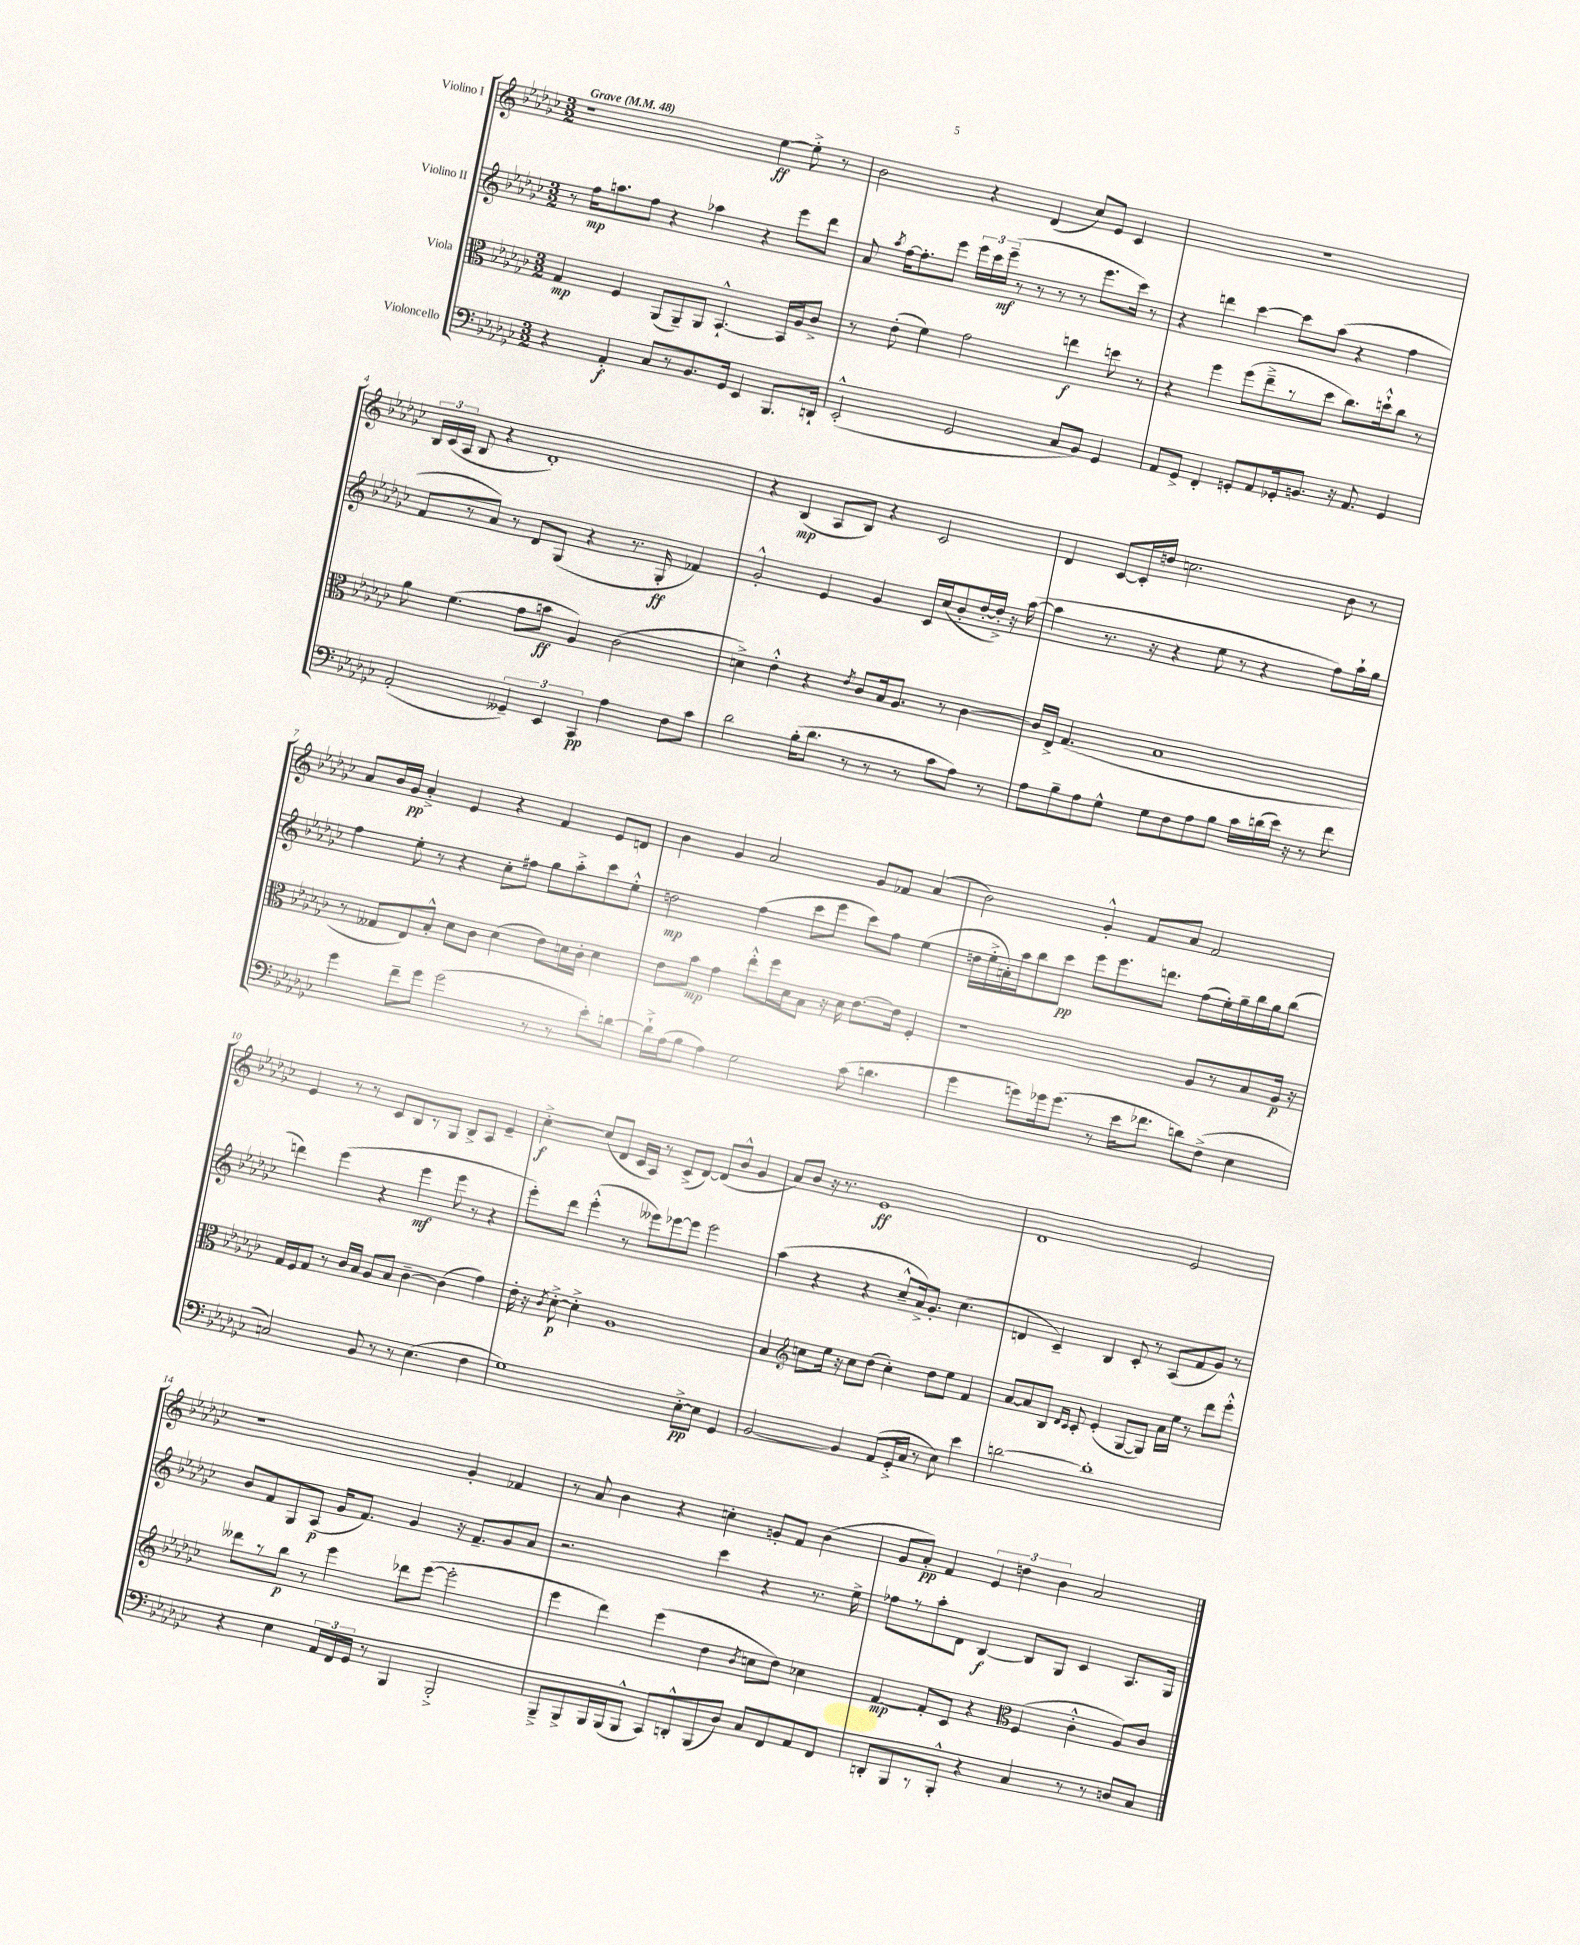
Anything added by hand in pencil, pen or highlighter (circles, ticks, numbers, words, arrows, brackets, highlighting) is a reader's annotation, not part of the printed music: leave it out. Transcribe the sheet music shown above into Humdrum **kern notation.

**kern	**kern	**kern	**kern
*staff4	*staff3	*staff2	*staff1
*clefF4	*clefC3	*clefG2	*clefG2
*k[b-e-a-d-g-c-]	*k[b-e-a-d-g-c-]	*k[b-e-a-d-g-c-]	*k[b-e-a-d-g-c-]
*M3/2	*M3/2	*M3/2	*M3/2
*MM48	*MM48	*MM48	*MM48
4r	4G-/	8r	1r
.	.	16ff\LK	.
.	.	8.aa\	.
4AA-'/	4F/	.	.
.	.	8ff\J	.
8C-/L	(8AA-/L	4r	.
8r	8AA-~/)	.	.
8.BB-/	8AA-/J	4aa-\	.
.	[4.BB-`^^/	.	.
16GG-/Jk	.	.	.
4EE-/	.	4r	[4ee-\
8.BBB-/L	16BB-/]LL	8eee-\L	8ee-'^\]
.	16A-/J	.	.
.	8c-^/J	8ddd-\J	8r
16DD`/Jk	.	.	.
=	=	=	=
(2EE-'^^/	8r	8a-/	2b-\
.	.	8qaa-/	.
.	(8e-'\	[16ff\LK	.
.	.	8.ff'\]	.
.	4f\)	.	.
.	.	8eee-\J	.
2GG-/	2g-\	24eee-\LL	4r
.	.	24ccc-\	.
.	.	(24eee-~\JJ	.
.	.	8r	.
.	.	8r	(4d-/
.	.	8r	.
8C-/L	4ee\	8r	8cc-/L)
8BB-/J)	.	8.eee-\L	8e-/J
4GG-/	8dd\	.	4c-/
.	.	16ccc-\Jk)	.
.	8r	8r	.
=	=	=	=
8AA-/L	4r	4r	1.r
8GG-^/J	.	.	.
4FF'/	4ff\	4ddd\	.
8GG'/L	(8ff\L	[4ccc-\	.
8AA-/	8ee-~^\	.	.
16GG-'/k	8r	8ccc-\]L	.
8.BB/J	.	.	.
.	8dd-\J	(8aa-\J	.
16r	8.cc-\L)	4r	.
8.AA-/	.	.	.
.	16dd`^^\k	.	.
4GG-/	8cc-\J	4ff\	.
.	8r	.	.
=	=	=	=
(2AA-'/	8a-\	8f/L	24B-/LL
.	.	.	(24c-/
.	.	.	24A-/JJ
.	(4.f\	8r	8B-/
.	.	8a-/J)	4r
.	.	8r	.
6GG--~/)	8g-\L	8d-/L	1d-')
.	8b\J	(8G-/J	.
6EE-/	.	.	.
.	4A-/)	4r	.
6CC-/	.	.	.
4A-\	(2c-\	8.r	.
.	.	16G-'/	.
8F\L	.	4f-/)	.
8c-\J	.	.	.
=	=	=	=
2d-\	4d^\)	2g-'^^/	4r
.	4e-'^^\	.	(4B-/
(16B-'\LK	4r	4e-/	8A-/L
8.d-\J	.	.	.
.	.	.	8B-/J)
.	8qe-/	.	.
8r	8c-/L	4g-/	4r
8r	16B-/k	.	.
.	8.A-/J	.	.
8r	.	16c-/LL	2c-/
.	.	(16cc-/J	.
8c-\L	8r	8b-'/	.
8A-\J)	[4c-\	[16dd-'/L	.
.	.	16dd-'^/]JJ)	.
8r	.	16r	.
.	.	([16aa-\	.
=	=	=	=
8A-\L	16c-/]LL	4aa-\]	4d-/
.	16E-^/JJ	.	.
8B-~\	(4.G-/	.	.
8A-\	.	8.r	[8c-/L
8G-^^\J	.	.	16c-'/]L
.	.	16r	16dd/JJ
8G-\L	1B-	4r	2.cc\
8F\	.	.	.
8A-\	.	8ee-\	.
8B-\J	.	8r	.
16c-\LL	.	4r	.
(16d\	.	.	.
16e-\JJ)	.	.	.
16r	.	.	.
8r	.	8ff\L)	8b-\
8f\	.	16aa-`\L	8r
.	.	16gg-\JJ	.
=	=	=	=
4g-\	8r	4ff\	8a-/L
.	8G--/L	.	16b-/L
.	.	.	16g-/JJ
8f~\L	8E-/)	8ee-'\	4a-'^/
8g-\J	8B-'^^/J	8r	.
(2g-\	8d-\L	4r	4e-/
.	8c-\J	.	.
.	(4d-\	8cc-'\L	4r
.	.	8ff#\J	.
8r	8e-\L)	8gg-\L	4f/
8r	16d\L	8aa-'^\	.
.	16c-'\JJ	.	.
8e-'\L)	4d\	8ccc-\	8e-/L
[8d\J	.	8ee-'^^\J	8d/J
=	=	=	=
16d`^\]LL	8e-\L	2dd\	4b-\
(16A-\J	.	.	.
8B-\J	8b-\J	.	.
4A-\)	4g-\	.	4g-/
2G-\	8ee-'^^\L	(4ff\	2a-/
.	16ff\L	.	.
.	16d-\J	.	.
.	8B-\J	8ccc-\L	.
.	16r	8eee-\J	.
.	16d-\	.	.
(8c-\	[8.e-\L	8ccc-\L)	8g-/L
4.d\	.	8ff\J	8f-/J
.	16e-\]Jk	.	.
.	4F'/	(4ee-\	(4a-/
=	=	=	=
4g-\	1r	16dd\LL	2b-\)
.	.	16ee-'^\	.
.	.	16a'\)	.
.	.	16aa-\J	.
8g\L)	.	8bb-\	.
16g-\k	.	8ccc-\J	.
(8.g-\J	.	.	.
.	.	8eee-\L	4g-'^^/
8r	.	8.eee-\	.
16e-\LK	.	.	8f/L
8.f-\J	.	8.ddd\J	.
.	.	.	8a-/J
8d\L)	8A-/L	(8ff\L	2f/
(8F^\J	8r	16ee-'\L)	.
.	.	16gg-~\	.
4E-\	8B-/	16bb-\	.
.	.	16gg-\J	.
.	16A-/Jk	(8bb-\J	.
.	16r	.	.
=	=	=	=
2C/)	16G-/LL	4ddd\)	4e-/
.	16F/J	.	.
.	8G-/J	.	.
.	8r	(4eee-\	8r
.	16c-/LL	.	8r
.	16B-/JJ	.	.
8BB-/	8A-/L	4r	8c-/L
8r	8B-/J	.	8B-/
8r	[4c-~\	4eee-\	8r
(4.E-\	.	.	8G-/J
.	(4c-\]	8eee-\	8B-^/L
.	.	8r	8A-/J
4F\	4g-\)	4r	4e-~/
=	=	=	=
1G-)	16e-'\	8eee-'\L)	[4cc-'^\
.	16r	.	.
.	8qc-/	.	.
.	[8d-'^\	8ddd-\J	.
.	4d-'^\]	(4eee-'^^\	(8cc-/]L
.	.	.	8d-/J
.	1A-	8r	16c-/LL
.	.	.	16A-/JJ)
.	.	8eee--\L)	8r
.	.	[8eee-\	(8c-^/L
.	.	8eee-\]J	[8d-/J)
[8E-'^\L	.	2eee-\	(8d-/]L
8E-\]J	.	.	8b-^^/J
4GG-/	.	.	4g-/
=	=	=	=
[2BB-/	4B-/	(4aa-\	8a-/L)
.	.	.	8b-/J
*	*clefG2	*	*
.	8cc\L	4r	16r
.	.	.	8.r
.	16ee-\Jk	.	.
.	16r	.	.
4BB-/]	8cc\L	4r	1e-
.	(8dd-\J	.	.
(8AA-/L	4cc'\)	8cc-~^^/L	.
16GG-'^/L	.	16a-^/k)	.
16C-/JJ	.	8.g-'/J	.
8r	8dd-\L	.	.
8E-\)	8ee-\J	(4.cc-\	.
4e-\	4f/	.	.
=	=	=	=
[2d\	[8a-/L	4d/	1d-
.	8a-/]	.	.
.	8B-/J	4c-~/)	.
.	16qqd-/LL	.	.
.	16qqc-/JJ	.	.
.	8c-'/	.	.
1d']	(4e-'/	4B-/	.
.	[8G-/L	8c-'/	.
.	8G-/]J)	8r	.
.	16a-\LL	(8A-/L	2e-/
.	16ee-\JJ	.	.
.	8r	8f/	.
.	8ddd-\L	8g-/J)	.
.	8eee-'^^\J	8r	.
=	=	=	=
4r	8ddd--\L	8b-/L	1r
.	8r	8f/	.
4E-\	8bb-\J	8G-/	.
.	8r	(8A-/J	.
24AA-/LL	4eee-\	16g-/LK	.
24FF/	.	.	.
.	.	8.f/J)	.
24GG-/JJ	.	.	.
8r	.	.	.
4BBB-/	8ddd-\L	4g-/	.
.	([8eee-\J	.	.
2BBB-'^/	2eee-'\]	16r	4g-'/
.	.	8.f~/L	.
.	.	8g-/	4f-/
.	.	8a-/J	.
=	=	=	=
8BBB-~^/L	4eee-\	2.r	8r
8BBB-^/	.	.	8a-/
16BBB-/L	4ddd-\)	.	4b-\
(16BBB-/J	.	.	.
8BBB-^^/J	.	.	.
8CC-/L)	(4eee-\	.	4r
8DD'^^/	.	.	.
(8BBB-/	4dd-\	4ccc-\	4cc'\
8D-/J)	.	.	.
.	8qb-/	.	.
8C-/L	8cc\L	4r	8g'/L
8FF/	8dd-\J)	.	8f/J
8AA-/	4cc-\	8.r	(4b-\
8FF/J	.	.	.
.	.	16ee-^\	.
=	=	=	=
8DD'/L	[4f/	8ff-\L	8g-/L
8BBB-/	.	8r	8a-'/J)
8r	8f'/]L	8aa-'\	4f/
8BBB-'^^/J	8c-/J	8d-\J	.
4r	4r	[4B-/	6e-/
.	.	.	6dd\
*	*clefC3	*	*
4C-/	(4F/	8B-/]L	.
.	.	.	6b-\
.	.	8G-/J	.
8r	4c-'^^\	4c-/	2a-/
8r	.	.	.
8D/L	8A-/L)	8.A-/L	.
8C-/J	8c-/J	.	.
.	.	16G-/Jk	.
==	==	==	==
*-	*-	*-	*-
